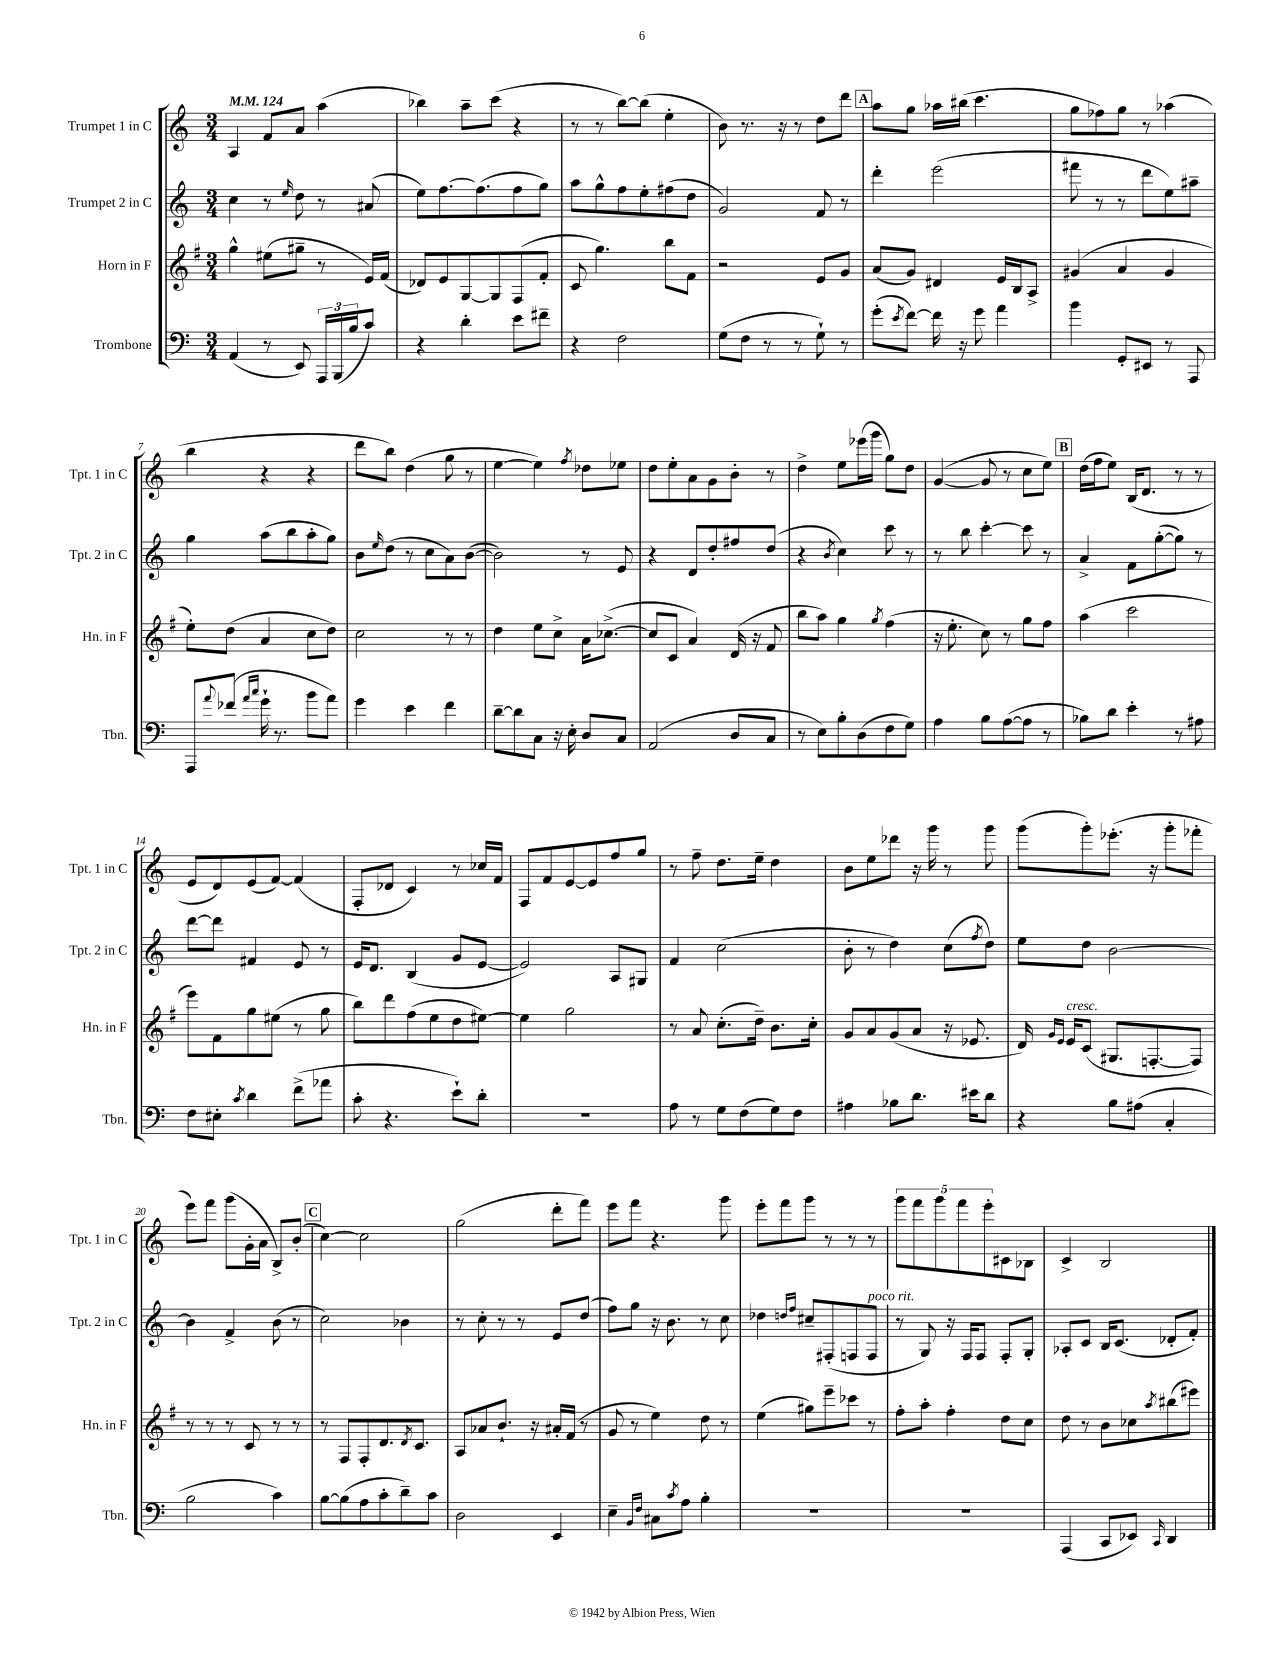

**kern	**kern	**kern	**kern
*staff4	*staff3	*staff2	*staff1
*clefF4	*clefG2	*clefG2	*clefG2
*k[]	*k[f#]	*k[]	*k[]
*M3/4	*M3/4	*M3/4	*M3/4
*MM124	*MM124	*MM124	*MM124
(4AA	4gg^^	4cc	4A
8r	(8ee#	8r	8f
.	.	16qqee	.
8EE)	8gg#~	8dd	8a
24AAA	8r	8r	(4aa
(24BBB	.	.	.
24B	.	.	.
8c)	16e)	(8a#	.
.	(16f#	.	.
=	=	=	=
4r	8d-)	8ee)	4bb-)
.	8e	[8.ff	.
4d'	[8G	.	8aa~
.	.	(8.ff]	.
.	8G]	.	(8ccc
8e	(8F#	8ff	4r
8f#~	8f#'	8gg)	.
=	=	=	=
4r	8c	8aa	8r
.	4.gg)	8gg^^	8r
2F	.	8ff	[8bb)
.	.	8ee'	(8bb]
.	8bb	(8ff#	4ee'
.	8f#	8dd	.
=	=	=	=
(8G	2r	2g)	8b)
8F	.	.	8.r
8r	.	.	.
.	.	.	16r
8r	.	.	8r
8G`)	8e	8f	8dd
8r	8g	8r	8ddd
=	=	=	=
(8g'	(8a	4ddd'	8aa
8qe	.	.	.
[8f)	8g)	.	8gg
16f]	4d#	(2eee	16aa-
16r	.	.	(16bb#
8g	.	.	4.ccc
4a	16e	.	.
.	16B	.	.
.	8A^	.	.
=	=	=	=
4b	(4g#	8fff#	8gg
.	.	8r	8ff-)
8GG'	4a	8r	8gg
8EE#	.	8ddd	8r
8r	4g#	8ee)	(4aa-
8AAA	.	8aa#~	.
=	=	=	=
8AAA	8ee')	4gg	4bb
8qqa	.	.	.
(8f-	(8dd	.	.
16qqa	.	.	.
16qqcc	.	.	.
16g`	4a	(8aa	4r
8.r	.	.	.
.	.	8bb	.
8b	8cc	8aa'	4r
8a)	8dd)	8gg)	.
=	=	=	=
4g	2cc	8b	8ddd
.	.	16qqee	.
.	.	(8dd	8bb)
4e	.	8r	(4dd
.	.	8cc	.
4f	8r	8a)	8gg
.	8r	([8b	8r
=	=	=	=
[8d~	4dd	2b])	[4ee
8d]	.	.	.
8C	8ee	.	4ee])
16r	8cc^	.	.
16E'	.	.	.
.	.	.	8qff
8D	16a	8r	8dd-
.	([8.cc-^	.	.
8C	.	8e	8ee-
=	=	=	=
(2AA	8cc-]	4r	8dd
.	8c	.	8ee'
.	4a)	8d	8a
.	.	8dd'	8g
8D	(16d	8ff#	8b'
.	16r	.	.
8C	8f#	(8dd	8r
=	=	=	=
8r	8bb	4r	4dd^
8E)	8aa)	.	.
.	.	8qb	.
8B'	4gg	4cc)	8ee
(8D	.	.	(16eee-
.	.	.	16ggg
.	8qgg	.	.
8F	(4ff#	8ccc	8gg)
8G)	.	8r	8dd
=	=	=	=
4A	16r	8r	([4g
.	8.ee'	.	.
.	.	8bb	.
8B	8cc)	[4ccc'	8g]
([8A	8r	.	8r
8A]	8gg	8ccc]	8cc
8r	8ff#	8r	8ee)
=	=	=	=
8B-)	(4aa	4a^	(16dd
.	.	.	16ff
8d	.	.	8ee)
4e'	2ccc	8f	(16B
.	.	.	8.d
.	.	([8gg'	.
8r	.	8gg])	8r
8A#	.	8r	8r
=	=	=	=
8F	8eee)	[8ddd	8e
8E#'	8f#	8ddd]	8d)
8qc	.	.	.
4d	8gg	4f#	(8e
.	(8ee#	.	[8f)
(8f^	8r	8e	(4f]
8a-	8gg	8r	.
=	=	=	=
8c'	8bb)	16e	8F'
.	.	8.d	.
4.r	8ddd	.	8d-
.	(8ff#	(4B	4c)
.	8ee	.	.
8e`)	8dd	8g	8r
8d'	[8ee#)	[8e	16cc-
.	.	.	16f
=	=	=	=
2.r	4ee#]	2e])	8F
.	.	.	8f
.	2gg	.	[8e
.	.	.	8e]
.	.	8A	8ff
.	.	8G#	8gg
=	=	=	=
8A	8r	4f	8r
8r	8a	.	8ff~
8G	(8.cc'	(2cc	8.dd
(8F	.	.	.
.	16dd~)	.	16ee~
8G)	8.b	.	4dd
8F	.	.	.
.	16cc'	.	.
=	=	=	=
4A#	8g	8b'	8b
.	8a	8r	8ee
8B-	(8g	4dd)	8ddd-
8.d	8a	.	16r
.	.	.	16ggg
.	16r	(8cc	8r
16e#	8.e-	.	.
.	.	8qff	.
8d	.	8dd)	8ggg
=	=	=	=
4r	16d)	8ee	(8ggg
.	16qqg	.	.
.	16qqe	.	.
.	16e	.	.
.	(8c	8dd	8ggg')
8B	8.G#	[2b	(8.eee-'
(8A#	.	.	.
.	[8.F'	.	16r
4C'	.	.	8ggg'
.	8F])	.	8fff-'
=	=	=	=
2B	8r	4b]	8eee)
.	8r	.	8fff
.	8r	4f^	(8ggg
.	8c	.	16g'
.	.	.	16a
4c)	8r	(8b	8B^)
.	8r	8r	(8b'
=	=	=	=
[8B	8r	2cc)	[4cc)
(8B]	8F#	.	.
8A	8F#'	.	2cc]
8c'	8.d	.	.
8d~)	.	4b-	.
.	8qd	.	.
.	8.c	.	.
8c	.	.	.
=	=	=	=
2D	8A	8r	(2gg
.	8a-	8cc'	.
.	8.b`	8r	.
.	.	8r	.
.	16r	.	.
4EE	16a#'	8e	8ddd'
.	(16f#	.	.
.	8r	(8dd	8fff)
=	=	=	=
4E~	8g	8ff)	8eee
.	8r	8gg	8fff
16qqBB	.	.	.
16qqF	.	.	.
8C#	4ee)	16r	4.r
.	.	8.b	.
8qc	.	.	.
8A	.	.	.
4B'	8dd	8r	.
.	8r	8cc	8ggg
=	=	=	=
2.r	(4ee	4dd-	8eee'
.	.	.	8fff
.	.	16qqdd	.
.	.	16qqff	.
.	8gg#)	8cc#~	8ggg
.	8eee~	(8F#'	8r
.	8ccc-	8F	8r
.	8r	8F	8r
=	=	=	=
2.r	8ff#'	8r	10ggg
.	.	.	10fff
.	8aa'	8G)	.
.	.	.	10ggg
.	4ff#'	16r	.
.	.	.	10fff
.	.	16F	.
.	.	8F	.
.	.	.	10eee'
.	8dd	8F'	8c#
.	8cc	8G'	8B-
=	=	=	=
(4AAA	8dd	8A-'	4c^
.	8r	8c	.
8CC	8b	16B	2B
.	.	(8.c	.
8EE-)	8cc-	.	.
16qqCC	8qaa	.	.
4DD	(8bb#	8d-'	.
.	8eee#)	8f')	.
==	==	==	==
*-	*-	*-	*-
